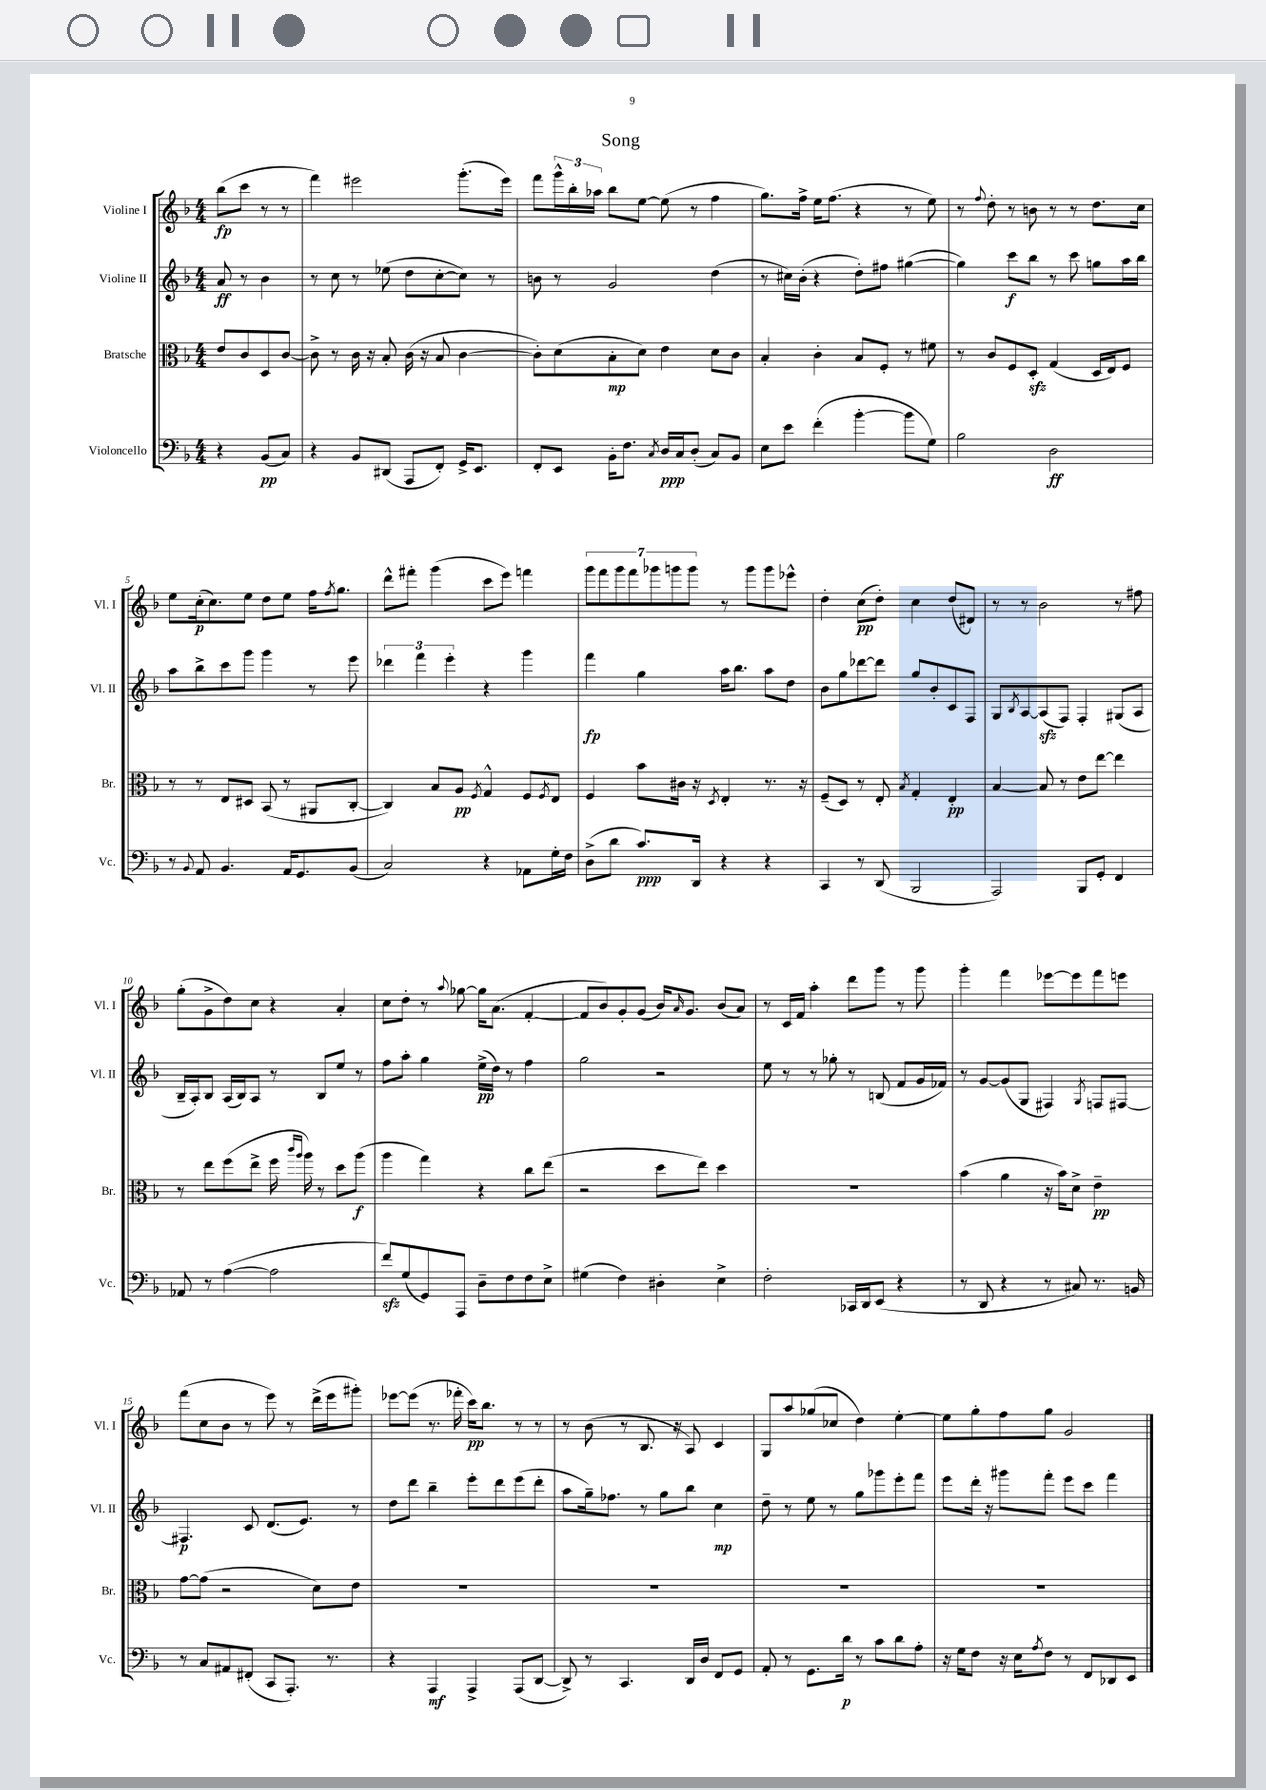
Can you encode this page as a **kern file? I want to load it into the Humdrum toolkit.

**kern	**dynam	**kern	**dynam	**kern	**dynam	**kern	**dynam
*part4	*part4	*part3	*part3	*part2	*part2	*part1	*part1
*staff4	*staff4	*staff3	*staff3	*staff2	*staff2	*staff1	*staff1
*I"Violoncello	*	*I"Bratsche	*	*I"Violine II	*	*I"Violine I	*
*I'Vc.	*	*I'Br.	*	*I'Vl. II	*	*I'Vl. I	*
*clefF4	*	*clefC3	*	*clefG2	*	*clefG2	*
*k[b-]	*	*k[b-]	*	*k[b-]	*	*k[b-]	*
*M4/4	*	*M4/4	*	*M4/4	*	*M4/4	*
=	=	=	=	=	=	=	=
4r	.	8e/L	.	8a/	ff	(8bb-\L	fp
.	.	8c/	.	8r	.	8ccc\J	.
(8BB-/L	pp	8D/	.	4b-\	.	8r	.
8C/J)	.	[8c/J	.	.	.	8r	.
=1	=1	=1	=1	=1	=1	=1	=1
4r	.	8c^\]	.	8r	.	4fff\)	.
.	.	8r	.	8cc\	.	.	.
8BB-/L	.	16c\	.	8r	.	2eee#X\	.
.	.	16r	.	.	.	.	.
(8DD#X/J	.	8B-'/	.	(8ee-X\	.	.	.
8AAA/L	.	(16c\	.	8dd\L	.	.	.
.	.	16r	.	.	.	.	.
8FF'/J)	.	8B-/	.	[8cc'\	.	.	.
16GG^/KL	.	[4c\	.	8cc\J])	.	(8.ggg'\L	.
8.EE/J	.	.	.	.	.	.	.
.	.	.	.	8r	.	.	.
.	.	.	.	.	.	16eee#\Jk)	.
=2	=2	=2	=2	=2	=2	=2	=2
8FF'/L	.	8c'\L])	.	8bn\	.	8fff\L	.
8EE/J	.	(8d\	.	8r	.	24ggg^^\L	.
.	.	.	.	.	.	24bb-'\	.
.	.	.	.	.	.	24aa-X\JJ	.
16BB-'\KL	.	8B-'\	mp	2g/	.	8bb-\L	.
8.F\J	.	.	.	.	.	.	.
.	.	8d\J)	.	.	.	[8ee\J	.
8qC/	.	.	.	.	.	.	.
16D/LL	ppp	4e\	.	.	.	(8ee\]	.
16C/J	.	.	.	.	.	.	.
(8D'/J	.	.	.	.	.	8r	.
8C/L)	.	8d\L	.	(4dd\	.	4ff\	.
8BB-/J	.	8c\J	.	.	.	.	.
=3	=3	=3	=3	=3	=3	=3	=3
8E\L	.	4B-'/	.	8r	.	8.gg\L)	.
8e\J	.	.	.	16cc#X\LL)	.	.	.
.	.	.	.	(16b-'\JJ	.	16ff^\Jk	.
(4f'\	.	4c'\	.	4r	.	16ee\KL	.
.	.	.	.	.	.	(8.ff\J	.
[4b-'\	.	8B-/L	.	8dd'\L)	.	4r	.
.	.	8F'/J	.	8ff#X\J	.	.	.
8b-\L]	.	8r	.	([4gg#X\	.	8r	.
8G\J)	.	8f#X\	.	.	.	8ee\)	.
=4	=4	=4	=4	=4	=4	=4	=4
2B-\	.	8r	.	4gg#\])	.	8r	.
.	.	.	.	.	.	8qqff/	.
.	.	8c/L	.	.	.	8dd'\	.
.	.	8F/	.	8ccc\L	f	8r	.
.	.	8Dzz'/J	.	8bb-\J	.	8bn\	.
2D\	ff	(4G/	.	8r	.	8r	.
.	.	.	.	8ccc\	.	8r	.
.	.	16D/LL	.	8ggn\L	.	8.dd\L	.
.	.	16E/J)	.	.	.	.	.
.	.	8F/J	.	16aa\L	.	.	.
.	.	.	.	16bb-\JJ	.	16cc\Jk	.
!!LO:LB:g=z
=5	=5	=5	=5	=5	=5	=5	=5
8r	.	8r	.	8aa\L	.	8ee\L	.
8qqBB-/	.	.	.	.	.	.	.
8AA/	.	8r	.	8bb-^\	.	(16cc'\k	p
.	.	.	.	.	.	8.cc\)	.
4.BB-/	.	8E/L	.	8ccc\	.	.	.
.	.	8D#X/J	.	8ggg\J	.	8ee\J	.
.	.	(8BB-/	.	4ggg\	.	8dd\L	.
16AA/KL	.	8r	.	.	.	8ee\J	.
8.GG/	.	.	.	.	.	.	.
.	.	8AA#X/L	.	8r	.	16ff\KL	.
.	.	.	.	.	.	8qff/	.
.	.	.	.	.	.	8.gg\J	.
(8BB-/J	.	[8C'/J	.	8eee\	.	.	.
=6	=6	=6	=6	=6	=6	=6	=6
2C/)	.	4C/])	.	6ddd-X\	.	8ddd^^\L	.
.	.	.	.	.	.	8fff#X'\J	.
.	.	.	.	6fff\	.	.	.
.	.	8B-/L	.	.	.	(4ggg\	.
.	.	.	.	6eee'\	.	.	.
.	.	8A/J	pp	.	.	.	.
.	.	8qF/	.	.	.	.	.
4r	.	4G^^/	.	4r	.	8ccc\L	.
.	.	.	.	.	.	8eee\J)	.
8AA-X\L	.	8F/L	.	4ggg\	.	4fffn\	.
.	.	8qF/	.	.	.	.	.
16G'\L	.	8E/J	.	.	.	.	.
16F\JJ	.	.	.	.	.	.	.
=7	=7	=7	=7	=7	=7	=7	=7
(8D^\L	.	4F/	.	4fff\	fp	14ggg\L	.
.	.	.	.	.	.	14fff\	.
8d\J	.	.	.	.	.	.	.
.	.	.	.	.	.	14ggg\	.
.	.	.	.	.	.	14fff\	.
8.c/L)	ppp	8b-\L	.	4gg\	.	.	.
.	.	.	.	.	.	14ggg-X\	.
.	.	.	.	.	.	14gggn\	.
.	.	16c#X\Jk	.	.	.	.	.
.	.	.	.	.	.	14ggg\J	.
16DD/Jk	.	16r	.	.	.	.	.
.	.	8qD/	.	.	.	.	.
4r	.	4E'/	.	16aa\KL	.	8r	.
.	.	.	.	8.bb-\J	.	.	.
.	.	.	.	.	.	8ggg\L	.
4r	.	8.r	.	8aa\L	.	8ggg\	.
.	.	.	.	8dd\J	.	8eee-X^^\J	.
.	.	16r	.	.	.	.	.
=8	=8	=8	=8	=8	=8	=8	=8
4CC/	.	(8F~/L	.	8b-\L	.	4dd'\	.
.	.	8D/J)	.	8gg\	.	.	.
8r	.	8r	.	[8ddd-X\	.	(8cc\L	pp
(8DD/	.	8E'/	.	8ddd-\J]	.	8dd'\J)	.
.	.	8qB-/	.	.	.	.	.
2BBB-/	.	4G'/	.	8gg/L	.	4cc\	.
.	.	.	.	8b-'/	.	.	.
.	.	4E'/	pp	8c/	.	(8dd/L	.
.	.	.	.	8F/J	.	8d#X/J)	.
=9	=9	=9	=9	=9	=9	=9	=9
2AAA/)	.	[4B-/	.	8G/L	.	8r	.
.	.	.	.	8qB-/	.	.	.
.	.	.	.	[8A/	.	8r	.
.	.	8B-/]	.	(8Azz/]	.	2b-\	.
.	.	8r	.	8F/J)	.	.	.
8BBB-/L	.	8e\L	.	4F'/	.	.	.
8GG'/J	.	[8ee\J	.	.	.	.	.
4FF/	.	4ee\]	.	(8G#X/L	.	8r	.
.	.	.	.	8A/J	.	8ff#X\	.
!!LO:LB:g=z
=10	=10	=10	=10	=10	=10	=10	=10
8AA-X/	.	8r	.	16B-~/LL	.	(8gg'\L	.
.	.	.	.	16A'/J)	.	.	.
8r	.	8ee\L	.	8B-/J	.	8g^\	.
([4A\	.	(8ff\	.	(16A/LL	.	8dd\)	.
.	.	.	.	16B-/J)	.	.	.
.	.	8ee^\J	.	8A/J	.	8cc\J	.
2A\]	.	16ff\	.	8r	.	4r	.
.	.	16qqccc/LL	.	.	.	.	.
.	.	16qqaa/JJ	.	.	.	.	.
.	.	16aa\)	.	.	.	.	.
.	.	8r	.	8B-/L	.	.	.
.	.	8dd\L	.	8ee/J	.	4a'/	.
.	.	(8aa\J	f	8r	.	.	.
=11	=11	=11	=11	=11	=11	=11	=11
8fzz/L)	.	4aa\	.	8ff\L	.	8cc\L	.
(8G/	.	.	.	8aa'\J	.	8dd'\J	.
8GG/)	.	4gg\)	.	4gg\	.	8r	.
.	.	.	.	.	.	8qqaa/	.
8AAA/J	.	.	.	.	.	[8gg-X\	.
8D~\L	.	4r	.	(16ee^\LL	pp	16gg-\KL]	.
.	.	.	.	16dd\JJ)	.	(8.a\J	.
8F\	.	.	.	8r	.	.	.
8F\	.	8cc\L	.	4ff\	.	[4f'/	.
8E^\J	.	(8ee\J	.	.	.	.	.
=12	=12	=12	=12	=12	=12	=12	=12
(4G#X\	.	2r	.	2gg\	.	8f/L]	.
.	.	.	.	.	.	8b-/)	.
4F\)	.	.	.	.	.	8g'/	.
.	.	.	.	.	.	(8g/J	.
4D#X'\	.	8dd\L	.	2r	.	16b-/KL)	.
.	.	.	.	.	.	16qqa/	.
.	.	.	.	.	.	8.g/J	.
.	.	8ee\J)	.	.	.	.	.
4E^\	.	4dd\	.	.	.	(8b-/L	.
.	.	.	.	.	.	8a/J)	.
=13	=13	=13	=13	=13	=13	=13	=13
2F'\	.	1r	.	8ee\	.	8r	.
.	.	.	.	8r	.	16c/LL	.
.	.	.	.	.	.	16f/JJ	.
.	.	.	.	8r	.	4aa'\	.
.	.	.	.	8gg-X'\	.	.	.
16CC-X/LL	.	.	.	8r	.	8ddd\L	.
16DD/J	.	.	.	.	.	.	.
(8EE/J	.	.	.	(8Bn/	.	8ggg\J	.
4r	.	.	.	8f/L	.	8r	.
.	.	.	.	16g/L	.	8ggg\	.
.	.	.	.	16f-X/JJ)	.	.	.
=14	=14	=14	=14	=14	=14	=14	=14
8r	.	(4b-\	.	8r	.	4ggg'\	.
8DD/	.	.	.	[8g/L	.	.	.
4r	.	4a\	.	(8g/]	.	4fff\	.
.	.	.	.	8G/J	.	.	.
8r	.	16r	.	4F#X/)	.	[8eee-X\L	.
.	.	16b-\KL)	.	.	.	.	.
8C#X/)	.	8d^\J	.	.	.	8eee-\]	.
.	.	.	.	8qG/	.	.	.
8.r	.	4e~\	pp	8Fn/L	.	8fff\	.
.	.	.	.	[8F#X/J	.	8eeen\J	.
16BBn/	.	.	.	.	.	.	.
!!LO:LB:g=z
=15	=15	=15	=15	=15	=15	=15	=15
8r	.	[8g\L	.	4.F#X/]	p	(8fff\L	.
8C/L	.	(8g\J]	.	.	.	8cc\	.
8AA#X/	.	2r	.	.	.	8b-\J	.
(8FF#X'/J	.	.	.	8c/	.	8r	.
8CC/L	.	.	.	(8.d/L	.	8eee\)	.
8.AAA'/J)	.	.	.	.	.	8r	.
.	.	.	.	8.e/J)	.	.	.
.	.	8d\L)	.	.	.	(16ddd^\LL	.
8.r	.	.	.	.	.	16eee\J	.
.	.	8e\J	.	8r	.	8ggg#X'\J)	.
=16	=16	=16	=16	=16	=16	=16	=16
4r	.	1r	.	8dd\L	.	[8eee-X\L	.
.	.	.	.	8ddd\J	.	(8eee-\J]	.
4AAA/	mf	.	.	4bb-~\	.	8.r	.
.	.	.	.	.	.	16fff-X'\	.
4AAA^/	.	.	.	8eee'\L	.	16ccc\KL)	pp
.	.	.	.	.	.	8.bb-\J	.
.	.	.	.	8ddd\	.	.	.
(8AAA/L	.	.	.	(8eee\	.	8r	.
[8DD/J	.	.	.	8ddd'\J	.	8r	.
=17	=17	=17	=17	=17	=17	=17	=17
8DD^/])	.	1r	.	8aa\L	.	8r	.
8r	.	.	.	16gg~\k)	.	(8b-\	.
.	.	.	.	8.ff-X\J	.	.	.
4.CC/	.	.	.	.	.	8r	.
.	.	.	.	8r	.	8.B-/	.
.	.	.	.	8gg\L	.	.	.
.	.	.	.	.	.	16r	.
16DD/LL	.	.	.	8bb-\J	.	8A/)	.
16D/JJ	.	.	.	.	.	.	.
8FF/L	.	.	.	4cc\	mp	4c/	.
8GG/J	.	.	.	.	.	.	.
=18	=18	=18	=18	=18	=18	=18	=18
8AA'/	.	1r	.	8dd~\	.	8G/L	.
8r	.	.	.	8r	.	8aa/	.
8.GG\L	.	.	.	8ee\	.	(8gg-X/	.
.	.	.	.	8r	.	8cc-X/J	.
16d\Jk	p	.	.	.	.	.	.
8r	.	.	.	8gg\L	.	4dd\)	.
8c\L	.	.	.	8ggg-X\	.	.	.
8d\	.	.	.	8eee'\	.	[4ee'\	.
8A'\J	.	.	.	8fff\J	.	.	.
=19	=19	=19	=19	=19	=19	=19	=19
16r	.	1r	.	8eee\L	.	8ee\L]	.
16G\KL	.	.	.	.	.	.	.
8F\J	.	.	.	16ddd'\Jk	.	8gg'\	.
.	.	.	.	16r	.	.	.
16r	.	.	.	8ggg#X\L	.	8ff\	.
16E\KL	.	.	.	.	.	.	.
8qA/	.	.	.	.	.	.	.
8F\J	.	.	.	8fff'\J	.	8gg\J	.
8r	.	.	.	8eee\L	.	2g/	.
8FF/L	.	.	.	8ccc\J	.	.	.
8DD-X/	.	.	.	4fff\	.	.	.
8EE/J	.	.	.	.	.	.	.
==	==	==	==	==	==	==	==
*-	*-	*-	*-	*-	*-	*-	*-
